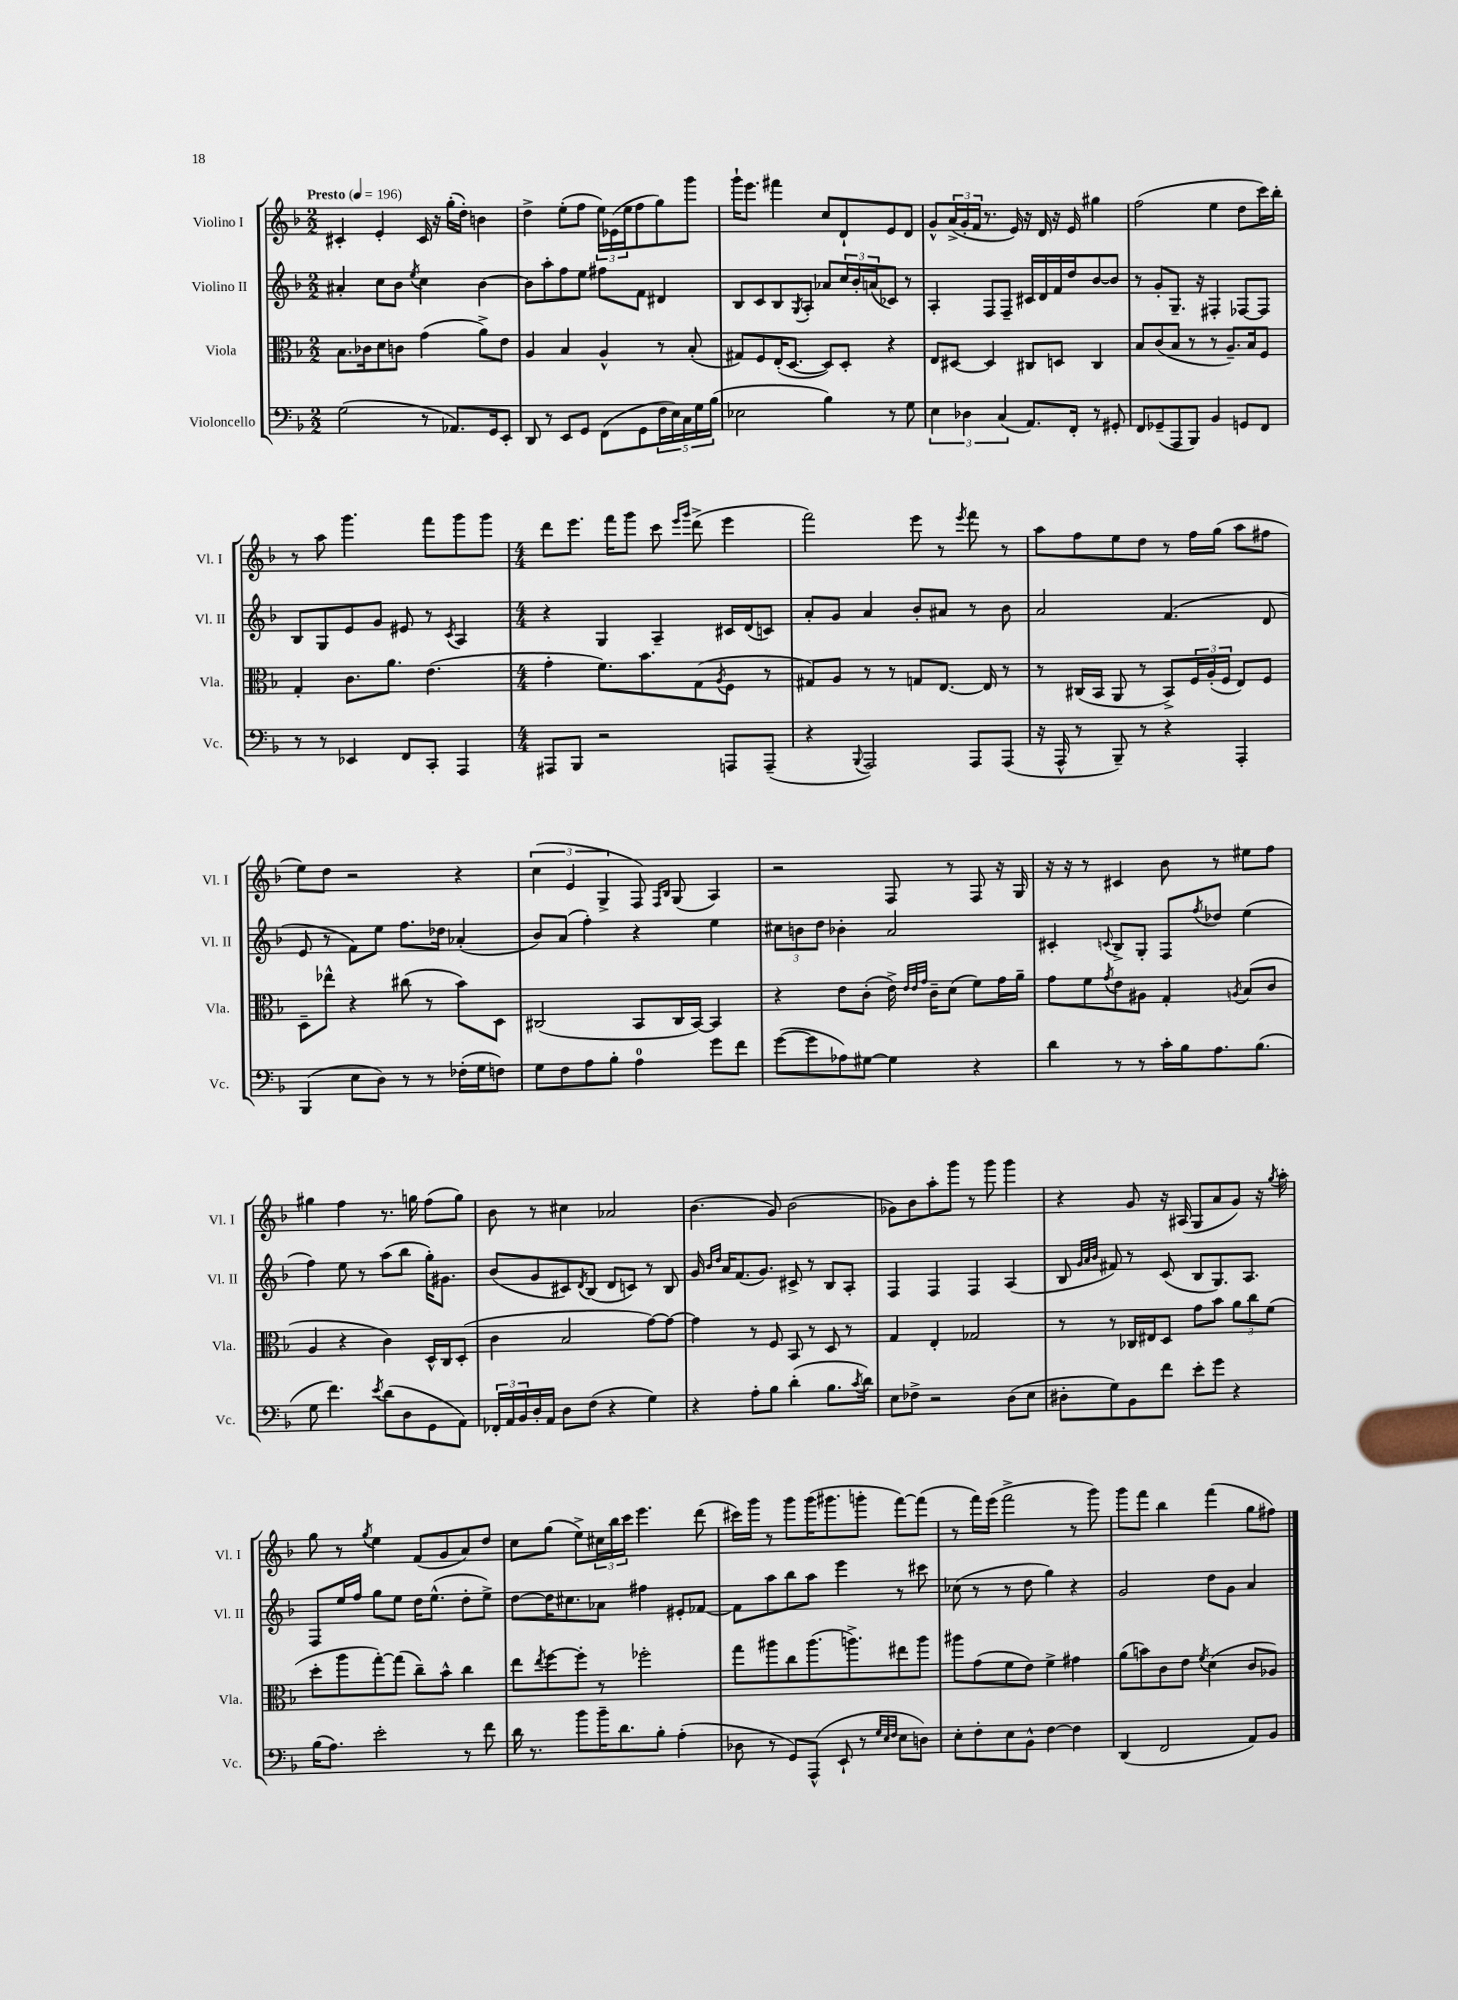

**kern	**kern	**kern	**kern
*part4	*part3	*part2	*part1
*staff4	*staff3	*staff2	*staff1
*I"Violoncello	*I"Viola	*I"Violino II	*I"Violino I
*I'Vc.	*I'Vla.	*I'Vl. II	*I'Vl. I
*clefF4	*clefC3	*clefG2	*clefG2
*k[b-]	*k[b-]	*k[b-]	*k[b-]
*M2/2	*M2/2	*M2/2	*M2/2
*MM196	*MM196	*MM196	*MM196
=1	=1	=1	=1
!	!	!	!LO:TX:a:B:t=Presto
(2G\	8.B-\L	4a#X'/	4c#X'/
.	16c-X\k	.	.
.	8d\	8cc\L	4e'/
.	8cn\J	8b-\J	.
.	.	8qee/	.
8r	(4g\	4cc\	16c#/
.	.	.	16r
8.AA-X/L)	.	.	(16gg'\LL
.	.	.	16dd'\JJ)
.	8a^\L)	[4b-\	4bn\
16GG/k	.	.	.
8EE'/J	8e\J	.	.
=2	=2	=2	=2
8DD/	4A/	8b-\L]	4dd^\
8r	.	8aa'\	.
8EE/L	4B-/	8ff\	(8ee'\L
8GG/J	.	8ee\J	8ff\J
(8FF\L	4A^^/	8ff#X\L	24ee\LL)
.	.	.	(24e-X\
.	.	.	24ee\J
8GG\	.	8f\J	8ff\
20F\L	8r	4d#X/	8gg\)
20E\)	.	.	.
20C\	.	.	.
.	(8B-'/	.	8ggg\J
20G\	.	.	.
(20B-\JJ	.	.	.
=3	=3	=3	=3
2E-X\	8G#X/L)	8B-/L	16ggg`\KL
.	.	.	8.eee\J
.	8F/	8c/	.
.	(16E'/K	8B-/	4fff#X\
.	[8.D/J	.	.
.	.	8qG/	.
.	.	8A'/J	.
4B-\)	8D/L])	8a-X/L	8cc/L
.	8D'/J	24cc/L	8d`/
.	.	24b-'/	.
.	.	(24an/J	.
8r	4r	8c-X/J)	8e/
8G\	.	8r	8d/J
=4	=4	=4	=4
6E\	8E/L	4A'/	8g^^/L
.	[8D#X/J	.	(24a^/L
6D-X\	.	.	24g'/
.	.	.	24f/JJ
.	4D#/]	8F/L	8.r
(6C/	.	.	.
.	.	8F~/J	.
.	.	.	16e/)
8.AA/L)	8C#X/L	16c#X/LL	16r
.	.	16d/	16d/
.	8Dn/J	16f/	16r
16FF'/Jk	.	16dd/J	16e/
8r	4C#/	[8b-/	4gg#X\
8GG#X'/	.	8b-/J]	.
=5	=5	=5	=5
8FF/L	8B-/L	8r	(2ff\
(8GG-X~/	(8c/	8g'/L	.
8AAA/	8B-/J	8.G~/J	.
8BBB-/J)	8r	.	.
.	.	16r	.
4BB-/	8r	4F#X'/	4ee\
.	8.A~/L)	.	.
8GGn/L	.	[8F-X/L	8dd\L
.	16B-/k	.	.
8FF/J	8F/J	8F-/J]	16ccc\L)
.	.	.	16bb-'\JJ
!!LO:LB:g=z
=6	=6	=6	=6
8r	4G'/	8B-/L	8r
8r	.	8G/	8aa\
4EE-X/	8.c\L	8e/	4.ggg\
.	.	8g/J	.
.	8.a\J	.	.
8FF/L	.	8e#X/	.
8CC'/J	(4.e\	8r	8fff\L
.	.	8qc/	.
4AAA/	.	4A/	8ggg\
.	.	.	8ggg\J
=7	=7	=7	=7
*M4/4	*M4/4	*M4/4	*M4/4
8AAA#X/L	4g'\	4r	8ddd\L
8BBB-/J	.	.	8.eee\J
2r	8.f\L)	4G/	.
.	.	.	16fff\KL
.	.	.	8ggg\J
.	8.b-\	.	.
.	.	4A~/	8ccc\
.	.	.	16qqeee/LL
.	.	.	16qqggg/JJ
.	(8G\	.	(8ddd^\
.	8qA/	.	.
8AAAn/L	8F\J	16c#X/LL	4eee\
.	.	(16d/J	.
(8AAA~/J	8r	8cn/J)	.
=8	=8	=8	=8
4r	8G#X/L)	8a'/L	2fff\)
.	8A/J	8g/J	.
8qqBBB-/	.	.	.
2AAA/)	8r	4a/	.
.	8r	.	.
.	8Gn/L	8b-'/L	8eee\
.	[8.E/J	8a#X/J	8r
.	.	.	8qeee/
8AAA/L	.	8r	8fff\
.	16E/]	.	.
(8AAA/J	8r	8b-\	8r
=9	=9	=9	=9
16r	8r	2a/	8aa\L
16AAA^^/	.	.	.
8r	(16C#X/LL	.	8ff\
.	16BB-/JJ	.	.
8BBB-~/)	8AA/	.	8ee\
8r	8r	.	8dd\J
4r	8BB-^/L)	(4.f/	8r
.	24F/L	.	16ff\LL
.	(24A'/	.	.
.	.	.	(16gg\JJ
.	24F/JJ	.	.
4AAA'/	8E/L)	.	8aa\L
.	8F/J	8d/	8ff#X\J
!!LO:LB:g=z
=10	=10	=10	=10
(4BBB-/	8D~\L	8e/	8ee\L)
.	8ee-X^^\J	8r	8dd\J
8E\L	4r	8f\L)	2r
8D\J)	.	8ee\J	.
8r	(8cc#X\	8.ff\L	.
8r	8r	.	.
.	.	16dd-X\Jk	.
(16F-X'\LL	8b-\L)	(4a-X'/	4r
16G\J	.	.	.
8Fn\J)	8D\J	.	.
=11	=11	=11	=11
8G\L	(2C#X/	8b-/L)	(6cc\
8F\	.	(8a/J	.
.	.	.	6e/
8A\	.	4ff'\)	.
.	.	.	6G^/
8B-'\J	.	.	.
4A\	8BB-/L	4r	8F/)
.	.	.	16qqF/LL
.	.	.	16qqB-/JJ
.	16C#/L	.	(8G/
.	[16BB-/JJ)	.	.
8g\L	4BB-/]	4ee\	4A/)
8f\J	.	.	.
=12	=12	=12	=12
([8g\L	4r	12cc#X\L	2r
.	.	12bn\	.
8g\]	.	.	.
.	.	12dd\J	.
8A-X\)	8e\L	4b-X'\	.
[8G#X\J	(8c'\J	.	.
4G#\]	16e^\)	2a/	8F/
.	32qqe/LLL	.	.
.	32qqe/	.	.
.	32qqg/JJJ	.	.
.	16c~\KL	.	.
.	(8d\J	.	8r
4r	8f\L)	.	8F/
.	16g\L	.	16r
.	16a~\JJ	.	16G/
=13	=13	=13	=13
4d\	8g\L	4c#X'/	16r
.	.	.	16r
.	8f\	.	8r
.	8qg/	8qqcn/	.
8r	8e\	8B-^/L	4c#X/
8r	8A#X\J	8G'/J	.
16c'\LL	4G'/	8F/L	8b-\
16B-\J	.	.	.
.	.	8qff/	.
8.A\	.	8dd-X/J	8r
.	8qAn/	.	.
.	(8B-/L	(4ee\	8ee#X\L
(8.B-\J	.	.	.
.	8c/J	.	8ff\J
!!LO:LB:g=z
=14	=14	=14	=14
8G\	4A/	4ff\)	4gg#X\
4.f\)	.	.	.
.	4r	8ee\	4ff\
.	.	8r	.
8qe/	.	.	.
(8d\L	4c\)	(8aa\L	8.r
8D\	.	8bb-\J	.
.	.	.	16ggn\
8GG\	16D^^/LL	16gg'\KL)	(8ff\L
.	16C/J	8.g#X\J	.
8AA\J)	(8D'/J	.	8gg\J)
=15	=15	=15	=15
24FF-X'/LL	4c\	(8b-/L	8b-\
24AA/	.	.	.
24BB-/	.	.	.
16D'/	.	8g/	8r
16AA/JJ	.	.	.
8D\L	2B-/	8c#X/)	4cc#X\
.	.	8qd/	.
(8F\J	.	(8B-/J	.
4r	.	8d/L	2a-X/
.	.	8cn/J)	.
4G\)	[8g\L)	8r	.
.	8g\J_	8B-/	.
=16	=16	=16	=16
4r	4g\]	16g/	(4.b-\
.	.	16qqb-/LL	.
.	.	16qqdd/JJ	.
.	.	16a/KL	.
.	.	(8.f/	.
8A'\L	8r	.	.
.	.	8.g/J)	.
8B-\J	8F/	.	8g/)
(4d'\	8BB-/	8c#X^/	(2b-\
.	8r	8r	.
8.B-\L	8D/	8B-/L	.
.	8r	8A'/J	.
8qc/	.	.	.
16d\Jk)	.	.	.
=17	=17	=17	=17
8E\L	4G/	4F/	8g-X\L)
8F-X^\J	.	.	8b-\
2r	4E'/	4F/	8aa'\
.	.	.	8ggg\J
.	2G-X/	4F/	8r
.	.	.	8ggg\
(8D\L	.	(4A/	4ggg\
8E\J	.	.	.
=18	=18	=18	=18
8D#X'\L	8r	8B-/	4r
.	.	32qqg/LLL	.
.	.	32qqa/	.
.	.	32qqb-/JJJ	.
8G\)	8r	8f#X/)	.
8BB-\	16C-X/LL	8r	8g/
.	16E#X/J	.	.
8f\J	8D/J	(8c/	16r
.	.	.	(16A#X/
8e'\L	8g\L	8B-/L	8G/L
8g\J	8b-\J	8.G/)	8a/
4r	12a\L	.	8g/J)
.	.	8.A/J	.
.	12cc\	.	.
.	.	.	16r
.	(12f\J	.	.
.	.	.	8qgg/
.	.	.	16aa'\
!!LO:LB:g=z
=19	=19	=19	=19
(16B-\KL	8dd'\L	8F/L	8gg\
8.A\J)	.	.	.
.	8aa\	16ee/L	8r
.	.	16ff/JJ	.
.	.	.	8qgg/
2e'\	[8gg'\)	8gg\L	4ee\
.	(8gg\J]	8ee\J	.
.	8cc~\L)	16dd\KL	(8f/L
.	.	(8.ee^^\J	.
.	8b-^^\J	.	8g/
8r	4cc\	8dd'\L	8a/)
8f\	.	8ee^\J)	8dd/J
=20	=20	=20	=20
16d\	8ee\L	[8dd\L	8cc\L
8.r	.	.	.
.	8qee/	.	.
.	[8ff\	16dd\K]	(8gg\J
.	.	8.cc#X\	.
8b-\L	8ff'\J]	.	8ee^\L)
16b-~\K	8r	8a-X\J	24cc#X\L
.	.	.	24bb-\
8.d\	.	.	.
.	.	.	24ccc\JJ
.	2ff-X'\	4ff#X\	4.eee\
8B-'\J	.	.	.
(4A'\	.	8e#X'/L	.
.	.	[8f-X/J	(8ddd\
=21	=21	=21	=21
8D-X\	8gg\L	8f-\L]	16ccc#X\LL)
.	.	.	16ggg\JJ
8r	8aa#X\	8aa\	8r
8GG/L)	8cc\	8bb-\	8ggg\L
(8AAA^^/J	(8.aa#\	8aa\J	(16ggg\K
.	.	.	8.ggg#X\
8EE`/	.	4eee\	.
.	8.aan^\)	.	.
8r	.	.	8gggn'\J
32qqG/LLL	.	.	.
32qqE/	.	.	.
32qqF/JJJ	.	.	.
8E\L	8ee#X\	8r	[8fff\L)
8Dn\J)	8aa\J	8ccc#X\	(8fff\J]
=22	=22	=22	=22
8E'\L	8aa#X\L	(8cc-X\	8r
8F'\	(8g\	8r	16fff\LL)
.	.	.	(16eee\JJ
8E\	8f\	8r	2fff^\
8BB-^^\J	8e\J)	8dd\	.
[4F\	4f^\	4gg\)	.
4F\]	4g#X\	4r	8r
.	.	.	8ggg\)
=23	=23	=23	=23
(4DD/	(8a\L	2g/	8ggg\L
.	8bn\)	.	8fff\J
2FF/	8c\	.	4bb-\
.	8e\J	.	.
.	8qf/	.	.
.	(4d\	8dd\L	(4fff\
.	.	8g\J	.
8AA/L)	8c/L	4a/	8gg\L
8BB-/J	8A-X/J)	.	8ff#X\J)
==	==	==	==
*-	*-	*-	*-
